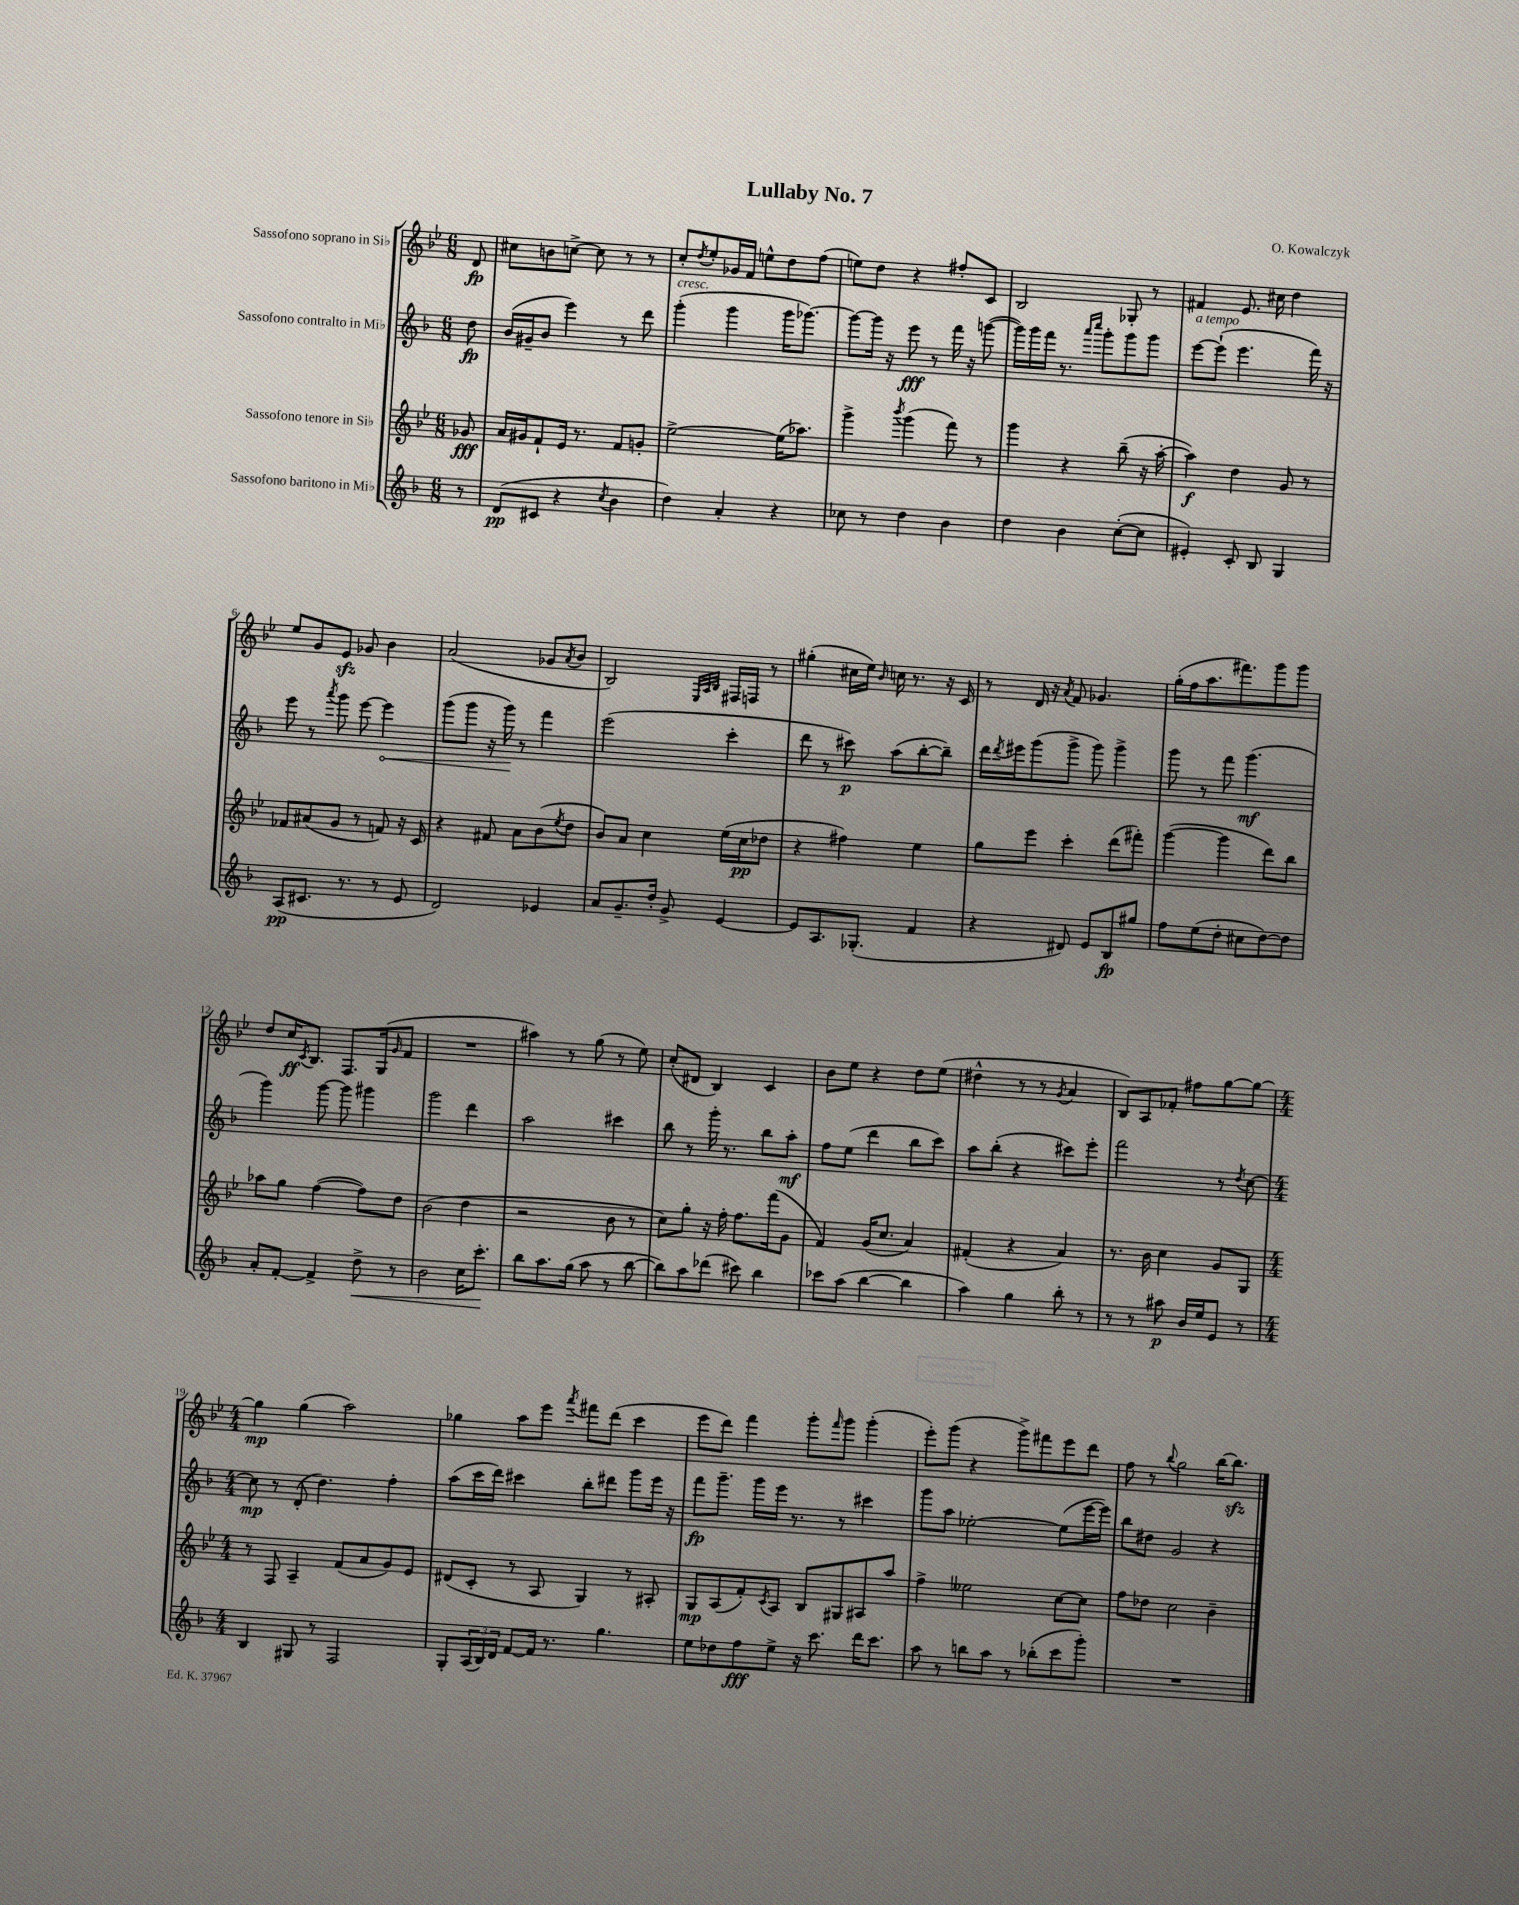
\header { title = "Lullaby No. 7" composer = "O. Kowalczyk" }
<<
\new StaffGroup <<
\new Staff = "s0" \with { instrumentName = "Sassofono soprano in Sib" } {
    \clef treble \key bes \major \numericTimeSignature \time 6/8 \partial 8
    d'8\fp |
    cis''8 b'8 c''8~-> c''8 r8 r8 |
    c''8-. \acciaccatura { d''8 } ees''8-. ges'16 f'16 e''8-^ d''8 f''8( |
    e''8) d''8 r4 fis''8-. c'8 |
    bes2 ges8-. r8 |
    fis'4 ees'8. cis''16 d''4 |
    ees''8 g'8 ees'8\sfz ges'8 bes'4 |
    a'2( ges'8 \acciaccatura { a'8 } bes'8 |
    bes2) \grace { ees32 a32 bes32 } fis16 f16 r8 |
    gis''4-.( cis''16 ees''16) \grace { bes'16 } c''16 r8. r16 c'16 |
    r8 d'16 r16 \acciaccatura { a'8 } f'8 ges'4. |
    g''16-.( f''16 a''8. fis'''8.) g'''8 g'''8 |
    d''8 c''16\ff \acciaccatura { c'8 } bes8. f8. g16( \grace { g'16 } f'8 |
    R2. |
    ais''4) r8 g''8( r8 ees''8) |
    c''8-.( dis'8 bes4) c'4 |
    bes'8 ees''8 r4 d''8 ees''8( |
    dis''4-^ r8 r8 \acciaccatura { g'8 } a'4 |
    bes8) a8 fes'8-. fis''8 g''8~ g''8~ |
    \numericTimeSignature \time 4/4 g''4\mp g''4( a''2) |
    ges''4 a''8 ees'''8 \acciaccatura { a'''8 } fis'''8 d'''8( c'''4 |
    ees'''8 d'''8) f'''4 g'''8-. \grace { f'''16 } g'''8 g'''4-.( |
    ees'''8-.) g'''8( r4 g'''8->) fis'''8 ees'''8 d'''8 |
    f''8 r8 \appoggiatura { bes''8 } g''2 bes''16~ bes''8.\sfz \bar "|." |
}
\new Staff = "s1" \with { instrumentName = "Sassofono contralto in Mib" } {
    \clef treble \key f \major \numericTimeSignature \time 6/8 \partial 8
    d''8\fp |
    bes'16( gis'16-- bes'8 e'''4) r8 d'''8 |
    g'''4-.^\markup { \italic "cresc." }( g'''4 g'''16 ges'''8.~) |
    ges'''8~ ges'''16 r16 e'''8\fff r8 f'''16 r16 g'''8~( |
    g'''16) g'''16 f'''16 r8. \grace { a'''16 c''''16 } g'''8-. g'''8 g'''8 |
    e'''8~^\markup { \italic "a tempo" } e'''8-!( e'''4. f'''16) r16 |
    e'''8 r8 \acciaccatura { a'''8 } g'''8 e'''8~ \once \override Hairpin.circled-tip = ##t e'''4\< |
    g'''8( g'''8 r16 g'''16\!) r8 f'''4 |
    e'''2( c'''4-. |
    d'''8 r8 cis'''8\p) a''8( bes''8~-. bes''8--) |
    d'''16 \acciaccatura { d'''8 } eis'''16 g'''8( g'''8-> g'''8) g'''4-> |
    g'''8 r8 f'''8 g'''4.\mf( |
    g'''4) g'''8~ g'''8 gis'''4 |
    g'''2 d'''4 |
    a''2 cis'''4 |
    bes''8 r8 g'''16-. r8. bes''8 a''8-.\mf |
    f''8 e''8( d'''4 bes''8 c'''8) |
    a''8 bes''8-.( r4 cis'''8) e'''8-. |
    f'''2 r8 \acciaccatura { d''8 } c''8~ |
    \numericTimeSignature \time 4/4 c''8\mp r8 d'8-.( d''4.) f''4-. |
    a''8( c'''16 d'''16) cis'''4 bes''8-. dis'''8 g'''8 e'''16 r16 |
    f'''8\fp g'''8.-- g'''16 e'''16 r8. r8 cis'''4 |
    g'''8 a''8 ees''2~-. ees''8( e'''16~ e'''16) |
    bes''8 dis''8 g'2 r4 \bar "|." |
}
\new Staff = "s2" \with { instrumentName = "Sassofono tenore in Sib" } {
    \clef treble \key bes \major \numericTimeSignature \time 6/8 \partial 8
    ges'8\fff |
    a'16 gis'16 f'8-! ees'16 r8. f'8 g'8-. |
    ees''2~-> ees''16( aes''8.) |
    g'''4-> \acciaccatura { bes'''8 } g'''4( f'''8) r8 |
    g'''4 r4 bes''8--( r16 a''16~-. |
    a''4\f) d''4 g'8 r8 |
    fes'8 ais'8( g'8 r8 f'8) r16 c'16 |
    r4 fis'8 a'8 bes'8( \acciaccatura { ees''8 } d''8 |
    bes'8) a'8 c''4 ees''16( c''16\pp des''8 |
    r4 fis''4) ees''4 |
    g''8 ees'''8 c'''4-. d'''8( fis'''8-.) |
    g'''4~( g'''4 d'''8) bes''8 |
    aes''8 g''8 f''4~( f''8) d''8 |
    bes'2( d''4 |
    r2 bes'8 r8 |
    c''8) g''8-. r16 f''16-. f''8. f'''16( g'8 |
    f'4) g'16( c''8. a'4) |
    fis'4-.( r4 a'4) |
    r8. bes'16 c''4 g'8 g8 |
    \numericTimeSignature \time 4/4 r8 f8 a4-- f'8( a'8 g'8) ees'8 |
    dis'8( c'8-. r8 a8 g4) r8 ais8-. |
    g8\mp a8( f'8-.) \acciaccatura { c'8 } a8 bes8 gis8 ais8 a''8 |
    f''4-> eeses''2 c''8~ c''8 |
    f''8 des''8 c''2 bes'4-- \bar "|." |
}
\new Staff = "s3" \with { instrumentName = "Sassofono baritono in Mib" } {
    \clef treble \key f \major \numericTimeSignature \time 6/8 \partial 8
    r8 |
    d'8\pp( cis'8 r4 \acciaccatura { c''8 } bes'4 |
    d''4) a'4-. r4 |
    ces''8 r8 d''4 bes'4 |
    d''4 bes'4 c''8~-.( c''8 |
    eis'4-.) c'8-. bes8 g4 |
    a8\pp( cis'8. r8. r8 e'8 |
    d'2) ees'4 |
    a'8 g'8.-- d''16-. g'8-> e'4~ |
    e'8 a8. ges8.-.( f'4 |
    r4 dis'8) e'8 bes8\fp gis''8 |
    f''8 e''8( d''8-. cis''8 d''8~) d''8 |
    a'8-. f'8~-. f'4-> d''8->\< r8 |
    bes'2 c''16 c'''8.-.\! |
    bes''8 a''8. g''16( a''8 r8 bes''8~ |
    bes''8) a''8 des'''8( cis'''8) bes''4 |
    ces'''8 a''8( bes''4~ bes''4 |
    a''4) g''4 bes''8-. r8 |
    r8 r8 ais''8\p bes'16 e''16 e'8 r8 |
    \numericTimeSignature \time 4/4 bes4 gis8 r8 f2 |
    g8-. \tuplet 3/2 { a16( bes16) d'16 } f'8~ f'16 r8. g''4. |
    e''8 des''8 f''8\fff e''8-> r16 c'''8. d'''16 c'''8. |
    a''8 r8 b''8 a''8 r8 bes''8-.( c'''8 g'''8-.) |
    R1 \bar "|." |
}
>>
>>
